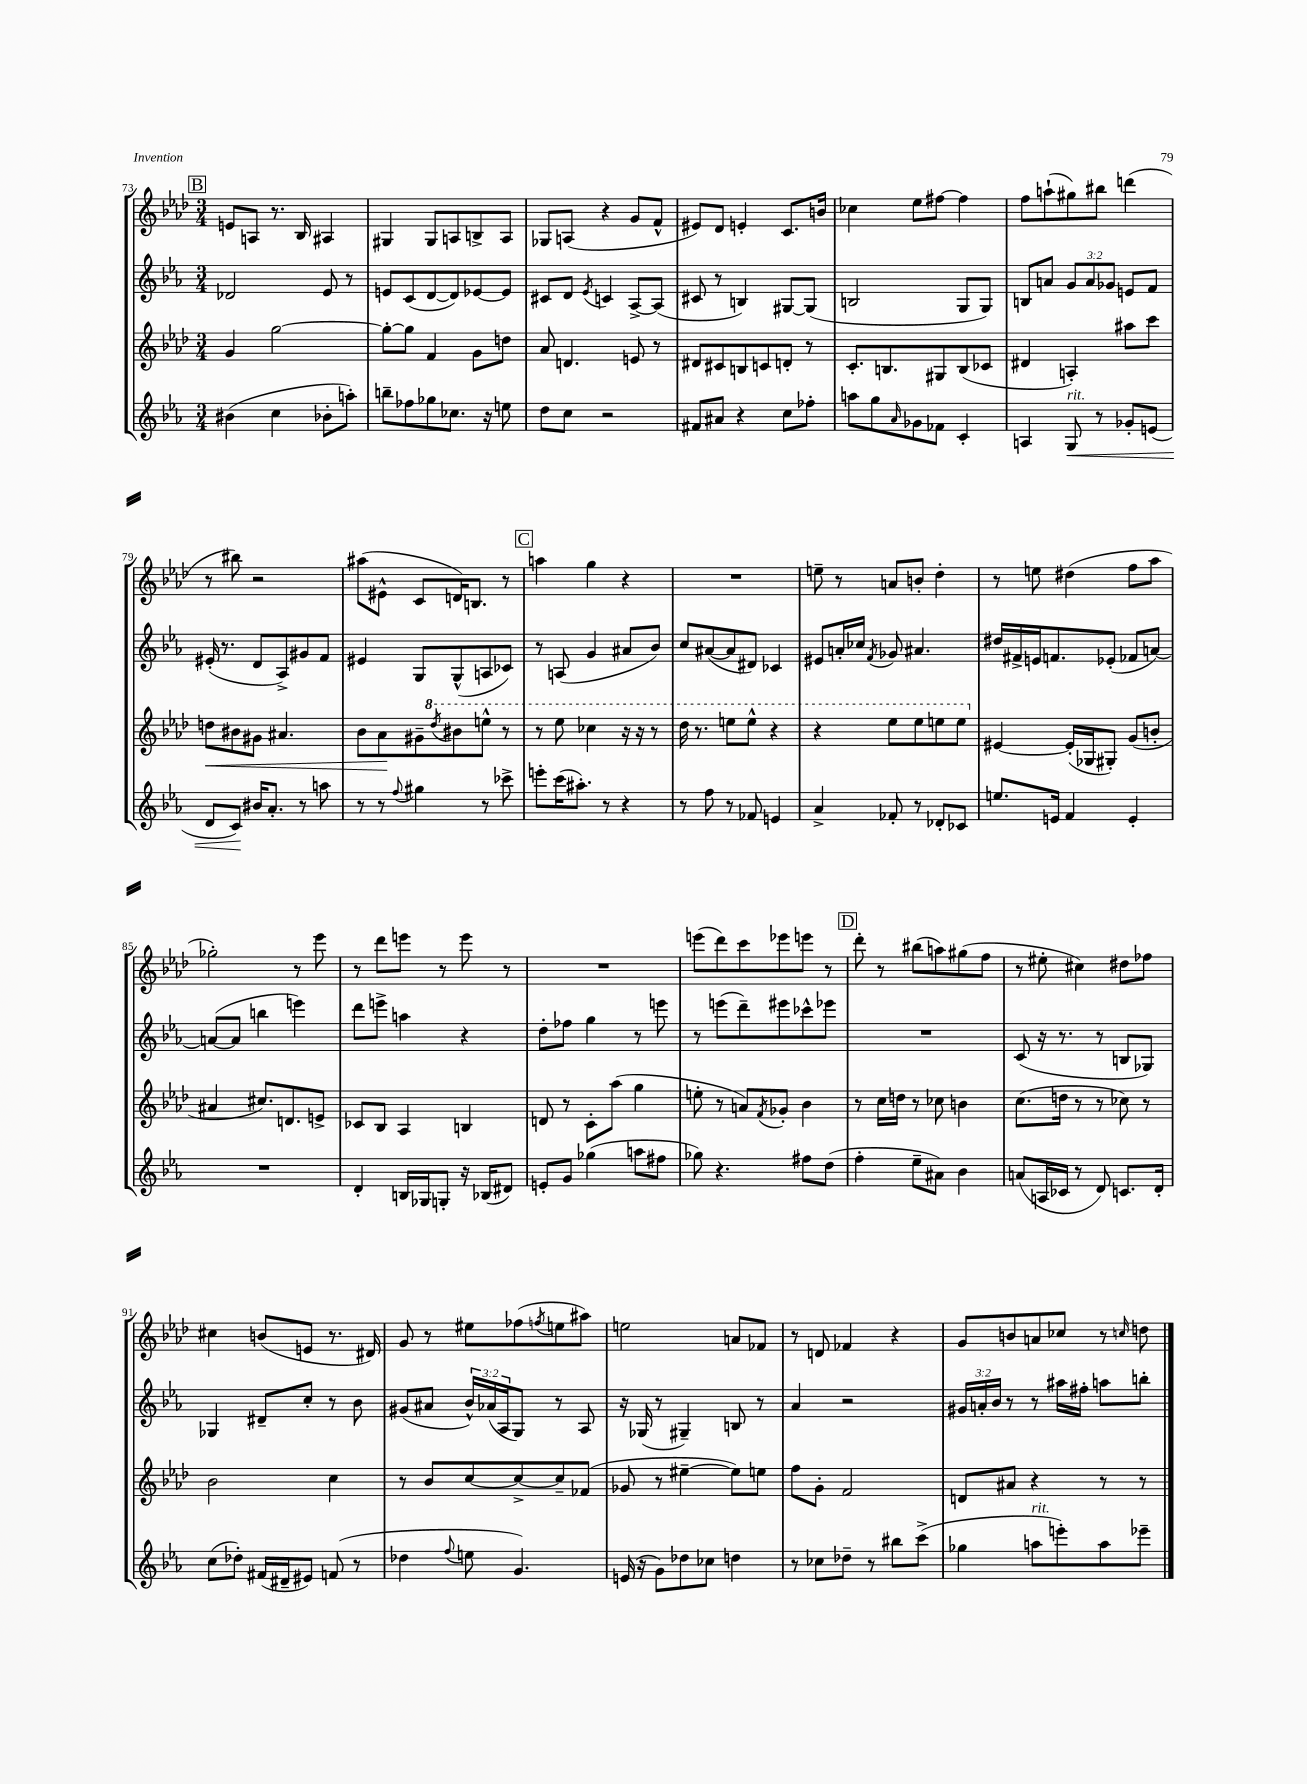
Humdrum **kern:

**kern	**kern	**kern	**kern
*staff4	*staff3	*staff2	*staff1
*clefG2	*clefG2	*clefG2	*clefG2
*k[b-e-a-]	*k[b-e-a-d-]	*k[b-e-a-]	*k[b-e-a-d-]
*M3/4	*M3/4	*M3/4	*M3/4
(4b#	4g	2d-	8e
.	.	.	8A
4cc	[2gg	.	8.r
.	.	.	16B-
8b-'	.	8e-	4A#
8aa')	.	8r	.
=	=	=	=
8bb~	8gg'_	8e	4G#
8ff-	8gg]	(8c	.
8gg-	4f	[8d	8G#
8.cc-	.	8d])	8A
.	8g	[8e-	8B^
16r	.	.	.
8ee	8dd	8e-]	8A
=	=	=	=
8dd	8a-	8c#	8G-
8cc	4.d	8d	(8A
.	.	8qe-	.
2r	.	4c	4r
.	8e	[8A-^	8g
.	8r	(8A-]	8f^^
=	=	=	=
8f#	8d#	8c#	8e#)
8a#	8c#	8r	8d-
4r	8B	4B)	4e'
.	8c	.	.
8cc	8d'	[8G#	8.c
8ff-'	8r	(8G#]	.
.	.	.	16b
=	=	=	=
8aa	8.c'	2B	4cc-
8gg	.	.	.
.	8.B	.	.
16qqa-	.	.	.
8g-	.	.	8ee-
8f-	8G#	.	[8ff#
4c'	(8B	8G	4ff#]
.	8c-	8G)	.
=	=	=	=
4A	4d#	8B	8ff
.	.	8a	(8aa`
8G	4A')	12g	8gg#)
.	.	12a	.
8r	.	.	8bb#
.	.	12g-	.
8g-'	8aa#	8e	(4ddd
(8e	8ccc	8f	.
=	=	=	=
8d	8dd	(16e#'	8r
.	.	8.r	.
8c)	8b#	.	8bb#)
16b#	8g#	8d	2r
8.a-'	.	.	.
.	4.a#	8A-^)	.
8r	.	8g#	.
8aa	.	8f	.
=	=	=	=
8r	8b-	4e#	(8aa#
8r	8a-	.	8e#^^
8qqff	.	.	.
4gg#	8g#~	8G	8c
.	8qddd-	.	.
.	8bb#	(8G^^	16d)
.	.	.	8.B
8r	8eee^^	8A	.
8ccc-^	8r	8c-)	8r
=	=	=	=
8eee'	8r	8r	4aa
(16ccc	8eee-	(8A	.
8.aa#')	.	.	.
.	4ccc-	4g	4gg
8r	.	.	.
4r	16r	8a#	4r
.	16r	.	.
.	8r	8b-)	.
=	=	=	=
8r	16ddd-	8cc	2.r
.	8.r	.	.
8ff	.	([8a#	.
8r	8eee	8a#]	.
8f-	8eee^^	8d#)	.
4e	4r	4c-	.
=	=	=	=
4a-^	4r	8e#	8ee~
.	.	16a'	8r
.	.	16cc-	.
.	.	8qf	.
8f-'	8eee-	8g-	8a
8r	8eee-	4.a#	8b'
8d-'	8eee	.	4dd-'
8c-	8eee	.	.
=	=	=	=
8.ee	[4e#	16dd#	8r
.	.	16f#^	.
.	.	16e	8ee
16e	.	8.f	.
4f	(16e#']	.	(4dd#
.	16G-	.	.
.	8G#')	(8e-'	.
4e'	(8g	8f-	8ff
.	8b'	[8a)	8aa-
=	=	=	=
2.r	4a#	(8a_	2gg-')
.	.	8a]	.
.	8.cc#)	4bb	.
.	8.d	.	.
.	.	4eee)	8r
.	8e^	.	8eee-
=	=	=	=
4d'	8c-	8ddd	8r
.	8B-	8eee^	8ddd-
16B	4A-	4aa	8eee
16G-	.	.	.
8G'	.	.	8r
16r	4B	4r	8eee
(16B-	.	.	.
8d#)	.	.	8r
=	=	=	=
8e'	8d	8dd'	2.r
8g	8r	8ff-	.
(4gg-	8c'	4gg	.
.	(8aa-	.	.
8aa	4gg	8r	.
8ff#	.	8eee	.
=	=	=	=
8gg-)	8ee'	8r	(8eee
4.r	8r	(8eee	8ddd-)
.	8a)	8ddd~)	8ccc
.	8qf	.	.
.	8g-'	8eee#	8eee-
8ff#	4b-	8ccc-^^	8eee
(8dd	.	8eee-	8r
=	=	=	=
4ff'	8r	2.r	8ddd-'
.	16cc	.	8r
.	16dd	.	.
8ee-~	8r	.	(8bb#
8a#)	8cc-	.	8aa)
4b-	4b	.	(8gg#
.	.	.	8ff
=	=	=	=
(8a	(8.cc	(8c	8r
16A	.	16r	8ee#'
16c-	16dd	8.r	.
8r	8r	.	4cc#)
8d)	8r	8r	.
8.c	8cc-)	8B	8dd#
.	8r	8G-)	8ff-
16d'	.	.	.
=	=	=	=
(8cc	2b-	4G-	4cc#
8dd-')	.	.	.
(16f#	.	8d#~	(8b
16d#~	.	.	.
8e#)	.	8cc'	8e
(8f	4cc	8r	8.r
8r	.	8b-	.
.	.	.	16d#)
=	=	=	=
4dd-	8r	(8g#	8g
.	8b-	8a#	8r
8qqff	.	.	.
8ee	[8cc	24b-^^)	8ee#
.	.	(24a-	.
.	.	24A-	.
4.g)	8cc^_	8G)	(8ff-
.	.	.	8qff
.	8cc~]	8r	8ee
.	(8f-	8A-	8aa#)
=	=	=	=
(16e	8g-	16r	2ee
16r	.	(16G-	.
8g)	8r	8r	.
8dd-	[4ee#~	4G#~)	.
8cc-	.	.	.
4dd	8ee#])	8B	8a
.	8ee	8r	8f-
=	=	=	=
8r	8ff	4a-	8r
8cc-	8g'	.	8d
8dd-~	2f	2r	4f-
8r	.	.	.
8bb#	.	.	4r
(8ccc^	.	.	.
=	=	=	=
4gg-	8d	24g#	8g
.	.	24a'	.
.	.	24b-	.
.	8a#	8r	8b
8aa	4r	8r	8a
8eee')	.	16aa#	8cc-
.	.	16ff#'	.
8aa	8r	8aa	8r
.	.	.	16qqcc
8eee-~	8r	8bb'	8dd
==	==	==	==
*-	*-	*-	*-
